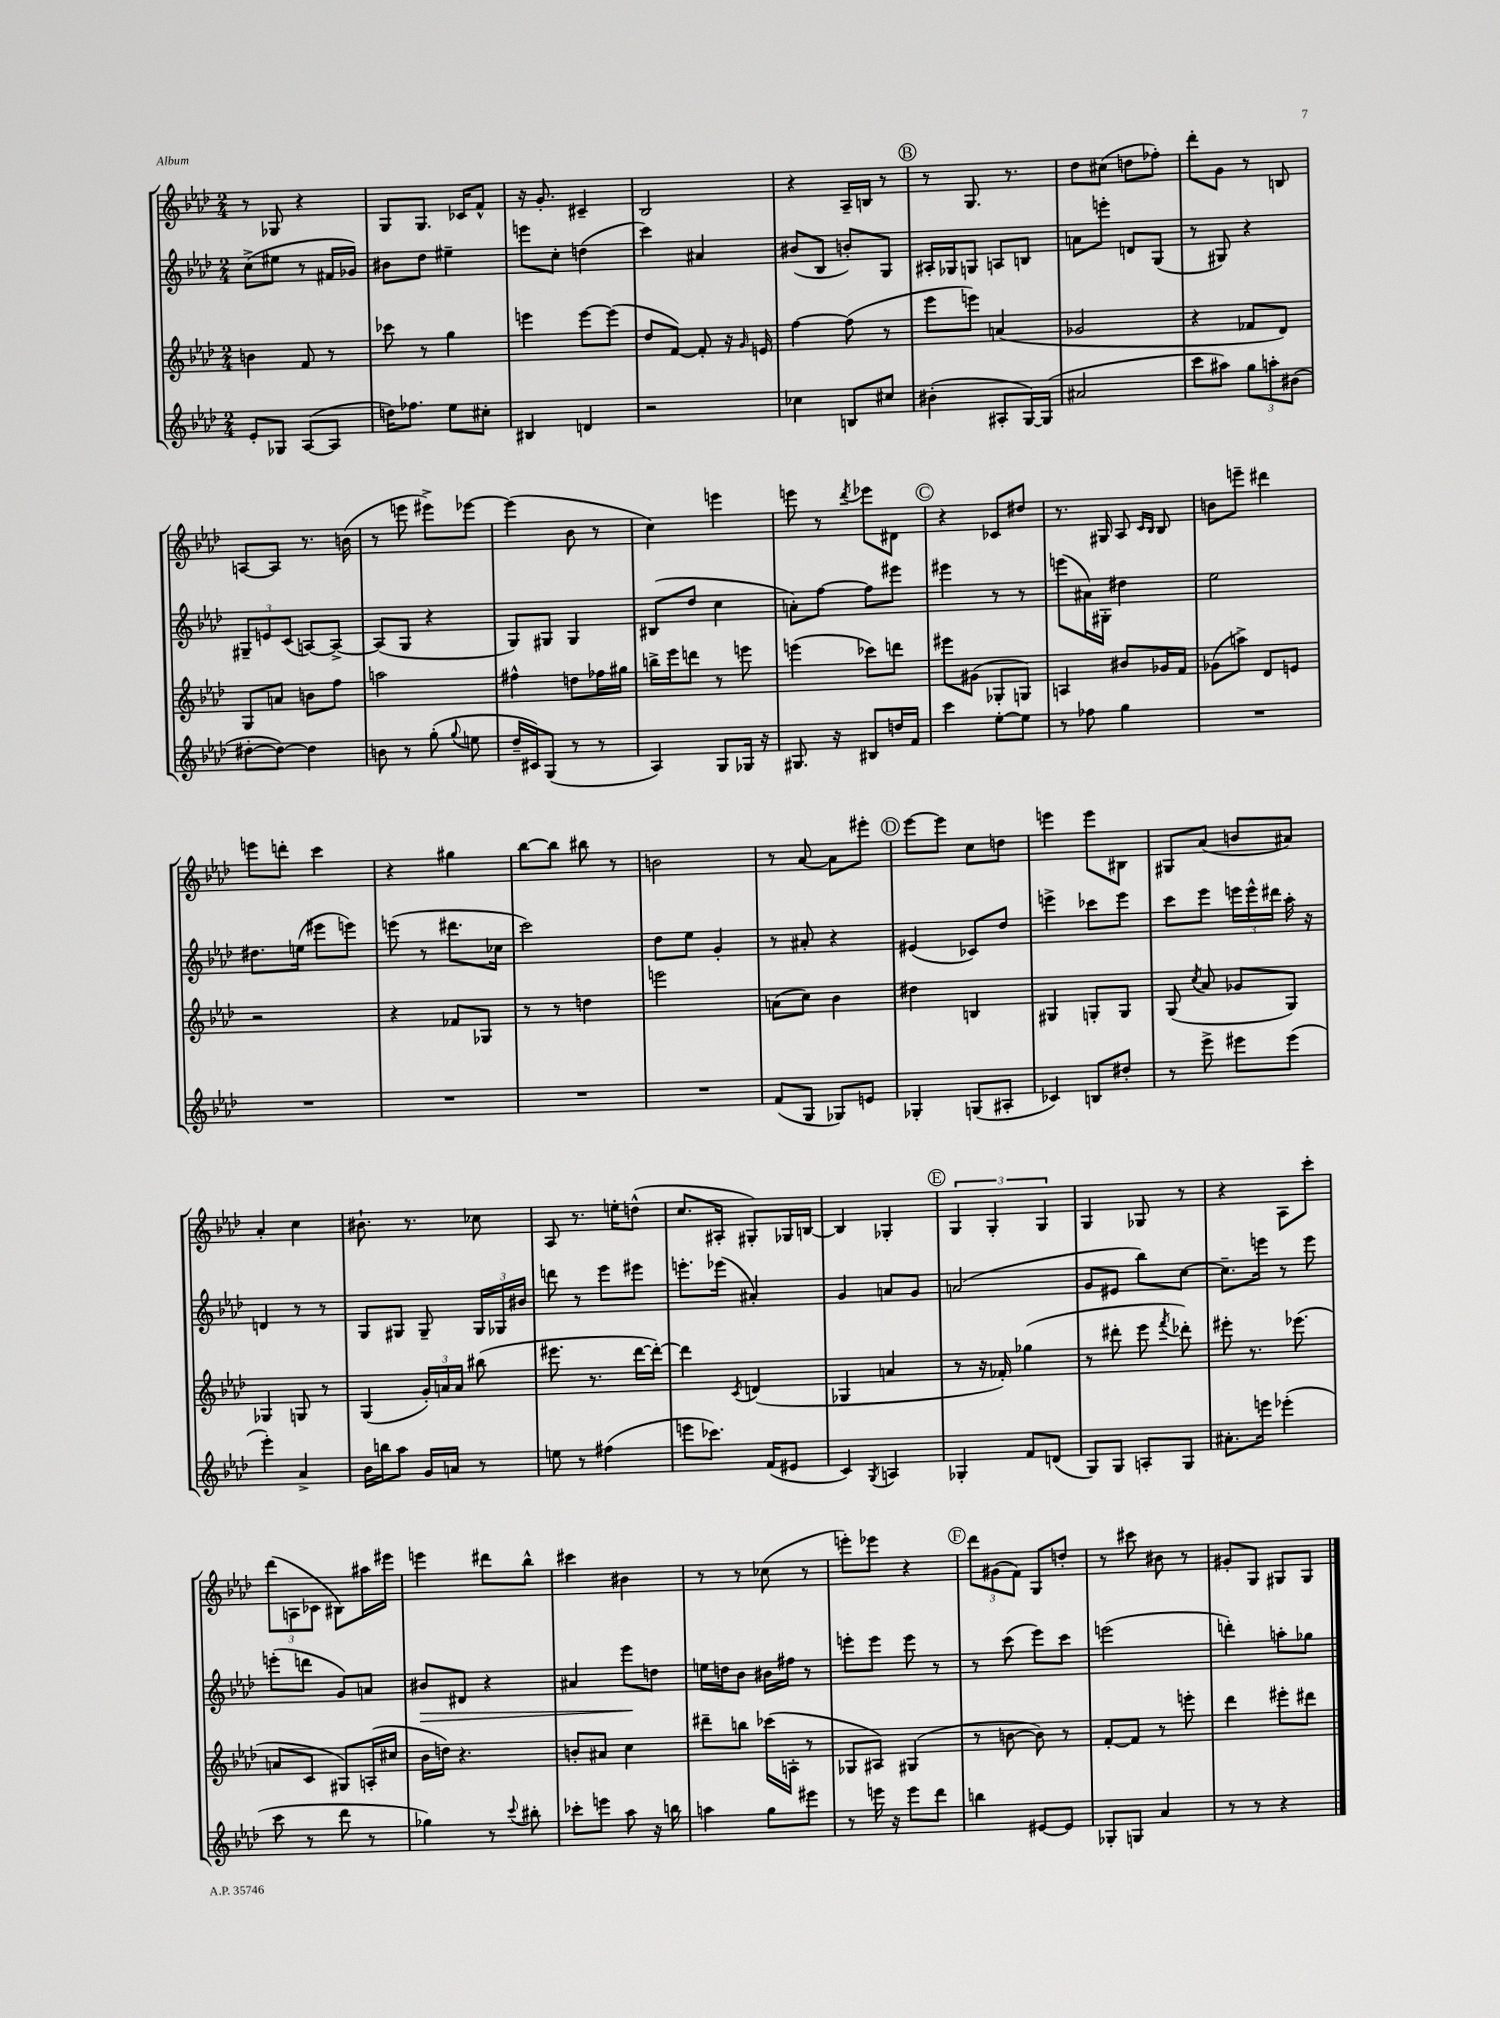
<<
\new StaffGroup <<
\new Staff = "s0" {
    \clef treble \key aes \major \numericTimeSignature \time 2/4
    \autoBeamOff r8 ges8 r4 |
    g8[ g8.] ces'16[ f'8]-^ |
    r16 g'8.-. cis'4-- |
    bes2 |
    r4 aes16[-- b16] r8 |
    \mark \markup { \circle "B" } r8 g8. r8. |
    des''8[ cis''8]( d''8[ fes''8]-.) |
    des'''8[-. g'8] r8 b8 |
    a8[~ a8] r8. b'16( |
    r8 e'''8 eis'''8[->) ees'''8]~ |
    ees'''4( bes'8 r8 |
    c''4) e'''4 |
    e'''8 r8 \acciaccatura { des'''8 } ees'''8[ dis'8] |
    \mark \markup { \circle "C" } r4 ces'8[ dis''8] |
    r8. gis16 aes8 \grace { c'16[ bes16] } bes8 |
    b'8[ e'''8]-- dis'''4 |
    e'''8[ d'''8]-. c'''4 |
    r4 gis''4 |
    bes''8[~ bes''8] bis''8 r8 |
    b'2 |
    r8 aes'8~ aes'8[ eis'''8]-. |
    \mark \markup { \circle "D" } ees'''8[~ ees'''8] c''8[ d''8] |
    e'''4 e'''8[ bis8] |
    gis8[ aes'8]( b'8[ ais'8]) |
    aes'4-. c''4 |
    bis'8.-! r8. ces''8 |
    aes8 r8. e''16[-. d''8]-^( |
    c''8.[ ais16]-. gis8[-.) ges16 b16]~ |
    b4 ges4-. |
    \mark \markup { \circle "E" } \tuplet 3/2 { g4 g4-. g4 } |
    g4 ges8 r8 |
    r4 aes8[ c'''8]-. |
    \tuplet 3/2 { des'''8[( a8 ces'8] } bis8[) ais''16 eis'''16] |
    e'''4 dis'''8[ bes''8]-^ |
    cis'''4 bis'4 |
    r8 r8 ces''8( r8 |
    e'''8[-.) ees'''8] r4 |
    \mark \markup { \circle "F" } \tuplet 3/2 { des'''8[ gis'8( f'8]) } g8[ d''8]-. |
    r8 cis'''8 bis'8 r8 |
    gis'8[-. g8] gis8[ gis8] \bar "|." |
}
\new Staff = "s1" {
    \clef treble \key aes \major \numericTimeSignature \time 2/4
    \autoBeamOff c''8[->( eis''8] r8 fis'16[ ges'16]) |
    bis'8[ des''8] eis''4-- |
    e'''8[ c''8]-. d''4( |
    c'''4) ais'4 |
    bis'8[( bes8] b'8[-.) g8] |
    \mark \markup { \circle "B" } ais16[-. ges16 g8] a8[ b8] |
    a'8[ e'''8]-. d'8[ g8]( |
    r8 gis8) r4 |
    \tuplet 3/2 { gis8[-- e'8 c'8]( } a8[~) a8]~-> |
    a8[( g8] r4 |
    g8[) gis8] gis4 |
    bis8[( des''8] c''4 |
    a'8[-.) f''8]~ f''8[ eis'''8] |
    \mark \markup { \circle "C" } eis'''4 r8 r8 |
    e'''8[( ais'16) gis16]-. dis''4 |
    ees''2 |
    dis''8.[ e''16]( eis'''8[ e'''8]) |
    e'''8( r8 dis'''8.[ ces''16] |
    c'''2) |
    des''8[ ees''8] g'4-. |
    r8 ais'8-. r4 |
    \mark \markup { \circle "D" } eis'4( ces'8[) des''8] |
    e'''4-> ces'''8[ e'''8] |
    c'''8[ ees'''8] \tuplet 3/2 { e'''16[ e'''16-^ dis'''16] } aes''16-. r16 |
    d'4 r8 r8 |
    g8[ gis8] gis8-- \tuplet 3/2 { gis16[ ges16 bis'16] } |
    d'''8 r8 ees'''8[ eis'''8] |
    e'''8.[-. ees'''16]( ais'4-.) |
    g'4 a'8[ g'8] |
    \mark \markup { \circle "E" } a'2( |
    g'8[ eis'8] bes''8[) c''8]~ |
    c''8.[-- e'''16] r8 e'''8 |
    e'''8[-.( d'''8] g'8[) a'8] |
    bis'8[\> dis'8] r4 |
    ais'4 ees'''8[\! d''8] |
    e''16[ d''16 bes'8] bis'16[ fis''16] r8 |
    e'''8[-. e'''8] e'''8 r8 |
    \mark \markup { \circle "F" } r8 c'''8( ees'''8[) c'''8] |
    e'''2( |
    d'''4-.) a''8[-. ges''8] \bar "|." |
}
\new Staff = "s2" {
    \clef treble \key aes \major \numericTimeSignature \time 2/4
    \autoBeamOff b'4 f'8 r8 |
    ces'''8 r8 g''4 |
    e'''4 e'''8[~ e'''8]( |
    des''8[ f'8]~) f'8-. r16 \grace { g'16 } e'16 |
    f''4~ f''8( r8 |
    \mark \markup { \circle "B" } ees'''8[ e'''8]) a'4( |
    ges'2 |
    r4 fes'8[ des'8]) |
    g8[ a'8] b'8[ f''8] |
    a''2 |
    fis''4-^ d''8[ fes''16 gis''16] |
    b''16[-> ees'''16 d'''8] r8 e'''8 |
    e'''4( ces'''8[) d'''8] |
    \mark \markup { \circle "C" } eis'''8[ gis'8]( ges8[-. g8]) |
    a4 bis'8[ ges'16 f'16] |
    ges'8[( a''8]->) des'8[ e'8] |
    r2 |
    r4 fes'8[ ges8] |
    r8 r8 d''4 |
    e'''2 |
    a'8[( c''8]) bes'4 |
    \mark \markup { \circle "D" } dis''4 b4 |
    gis4 g8[-. g8] |
    g8( \acciaccatura { c''8 } aes'8 ges'8[ g8]) |
    ges4 g8 r8 |
    g4( \tuplet 3/2 { g'16[-.) a'16 a'16] } bis''8( |
    eis'''8. r8. des'''16[~ des'''16]~-.) |
    des'''4 \acciaccatura { c'8 } d'4( |
    ges4 a'4 |
    \mark \markup { \circle "E" } r8 r16 fes'16-.) ges''4( |
    r8 dis'''8-. ees'''8 \acciaccatura { f'''8 } des'''8-.) |
    eis'''8-. r8. ees'''8.( |
    a'8[ c'8] gis8[) a16-.( cis''16] |
    bes'16[ d''16]) r4. |
    b'8[-. ais'8] c''4 |
    dis'''8[-- b''8] ces'''16[( a16]-. r8 |
    ges8[ ais8]) gis4( |
    \mark \markup { \circle "F" } r8 b'8~ b'8) r8 |
    f'8[~-. f'8] r8 e'''8-. |
    des'''4 eis'''8[-. dis'''8] \bar "|." |
}
\new Staff = "s3" {
    \clef treble \key aes \major \numericTimeSignature \time 2/4
    \autoBeamOff ees'8[-. ges8] aes8[~( aes8] |
    d''16[) fes''8.] ees''8[ cis''8]-. |
    bis4 d'4 |
    r2 |
    ces''4 b8[ cis''8] |
    \mark \markup { \circle "B" } bis'4-.( ais8[-. g16~) g16]( |
    ais'2 |
    c'''8[ ais''8]) \tuplet 3/2 { g''8[ a''8-. bis'8]( } |
    dis''8[~-. dis''8]~) dis''4 |
    b'8 r8 g''8-.( \appoggiatura { g''8 } e''8 |
    des''16[-- cis'16) g8]( r8 r8 |
    aes4) g8[ ges16] r16 |
    gis8. r16 bis8[ d''16 f'16] |
    \mark \markup { \circle "C" } c'''4 ees''8[~-. ees''8] |
    r8 fes''8 g''4 |
    R2 |
    R2 |
    R2 |
    R2 |
    R2 |
    f'8[( g8] ges8[) e'8] |
    \mark \markup { \circle "D" } ges4-. g8[( ais8]-. |
    ces'4) b8[ dis''8]-. |
    r8 ees'''8-> eis'''8[ eis'''8]( |
    ees'''4-.) aes'4-> |
    bes'16[ b''16 aes''8] g'16[ a'16] r8 |
    e''8 r8 fis''4( |
    e'''8[ ces'''8.]) f'16[( eis'8] |
    c'4) \acciaccatura { g8 } a4 |
    \mark \markup { \circle "E" } ges4-. f'8[ d'8]( |
    g8[) g8] a8[-. g8] |
    ais'8.[-. e'''16] ees'''4-.( |
    c'''8 r8 des'''8 r8 |
    ges''4) r8 \appoggiatura { c'''8 } bis''8-. |
    ces'''8[-. e'''8] aes''8 r16 b''16 |
    a''4 g''8[ eis'''8] |
    r8 e'''16 r16 e'''8[ des'''8] |
    \mark \markup { \circle "F" } b''4 eis'8[~ eis'8] |
    ges8[-. g8] aes'4 |
    r8 r8 r4 \bar "|." |
}
>>
>>
\layout { \context { \Score \remove "Bar_number_engraver" } }
